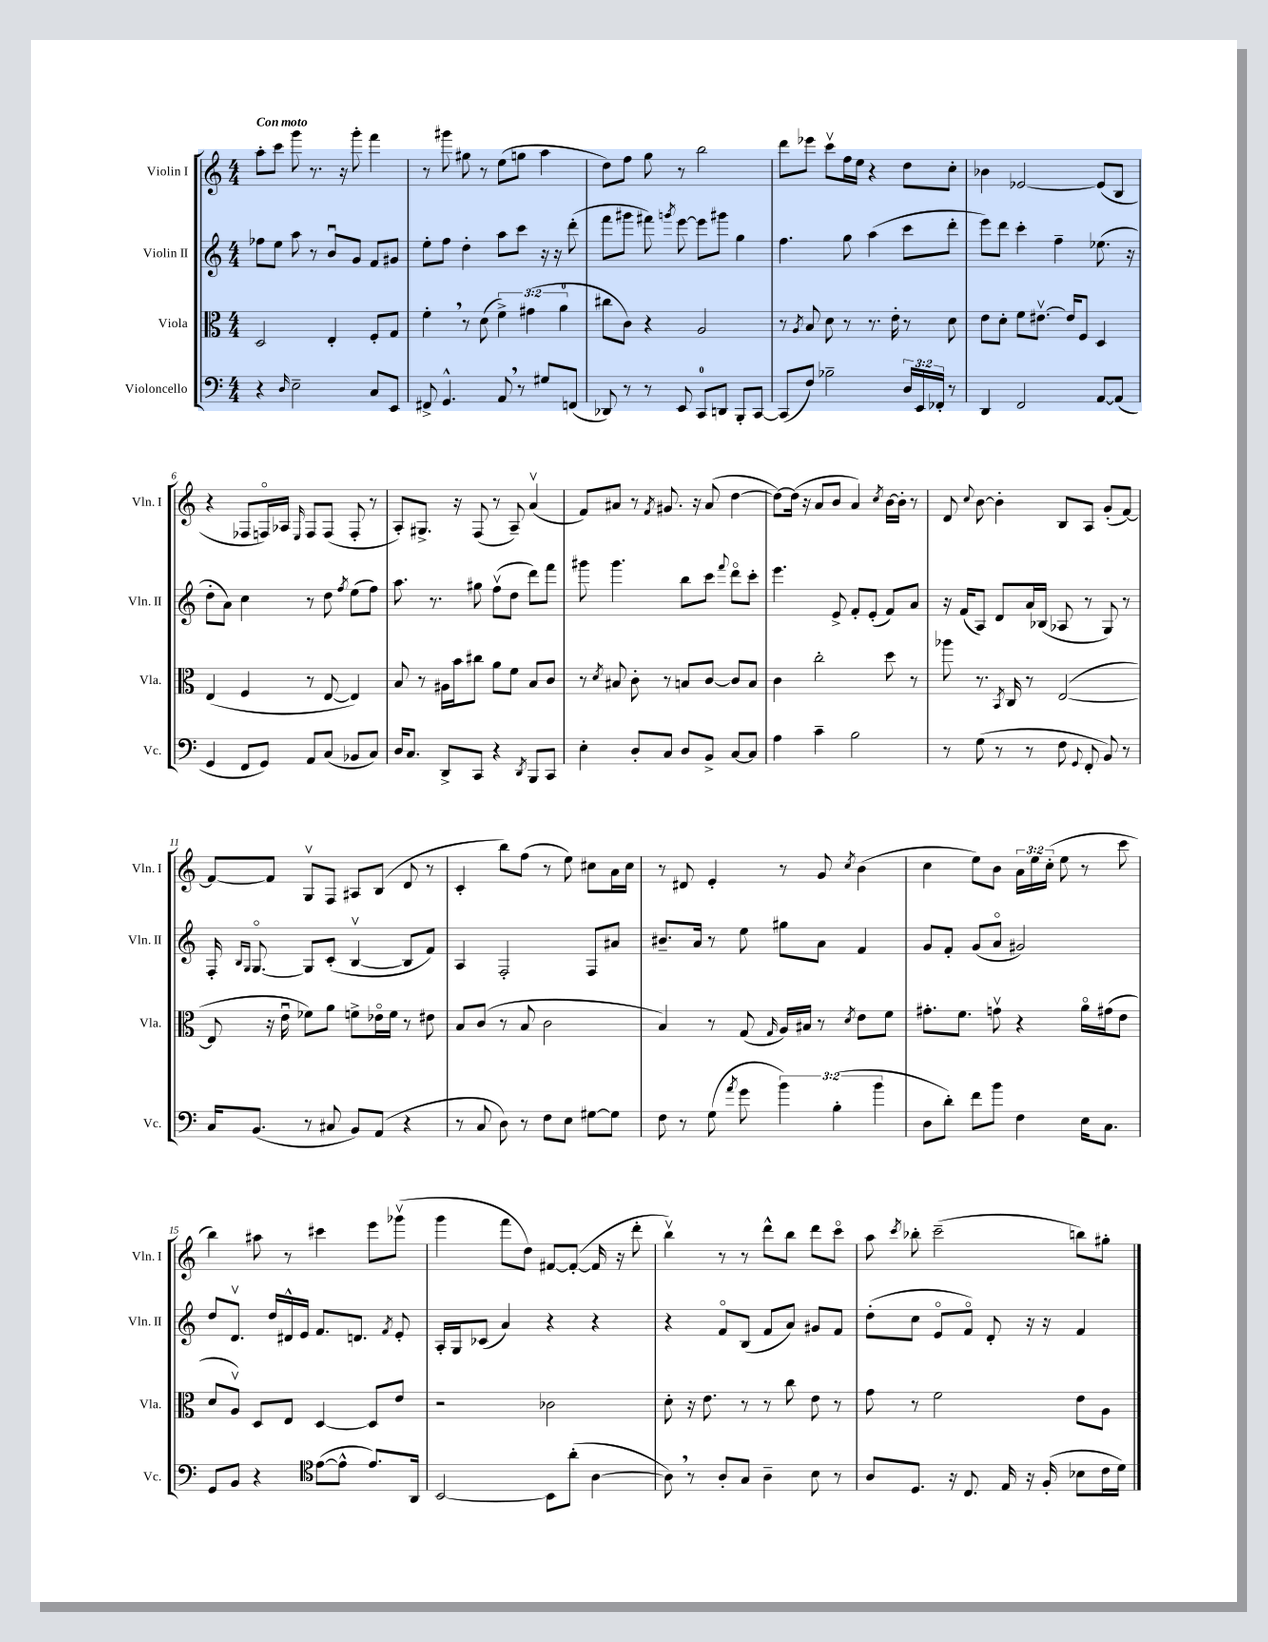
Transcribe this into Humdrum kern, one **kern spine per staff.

**kern	**kern	**kern	**kern
*part4	*part3	*part2	*part1
*staff4	*staff3	*staff2	*staff1
*I"Violoncello	*I"Viola	*I"Violin II	*I"Violin I
*I'Vc.	*I'Vla.	*I'Vln. II	*I'Vln. I
*clefF4	*clefC3	*clefG2	*clefG2
*k[]	*k[]	*k[]	*k[]
*M4/4	*M4/4	*M4/4	*M4/4
=1	=1	=1	=1
!	!	!	!LO:TX:a:B:t=Con moto
4r	2D/	8ff-X\L	8aa'\L
.	.	8ee\J	8ccc\J
16qqD/	.	.	.
2E~\	.	8aa\	8ggg\
.	.	8r	8.r
.	4E'/	8bu/L	.
.	.	.	16r
.	.	8g/J	8ggg'\
8C/L	8F'/L	8f/L	4fff\
8EE/J	8G/J	8g#X/J	.
=2	=2	=2	=2
8FF#X^/	4f',\	8ee'\L	8r
4.GG^^/	.	8ff\J	8ggg#X\
.	8r	4dd'\	8gg#X\
.	(8d\	.	8r
8AA,/	6f^\)	8aa\L	(8ee\L
8r	.	8ccc\J	8ggn\J
.	(6g#X\	.	.
8G#X/L	.	16r	4aa\
.	.	16r	.
.	6a\	.	.
(8FFn/J	.	(8ddd'\	.
=3	=3	=3	=3
8DD-X/)	8cc#X\L	8fff\L	8dd\L)
8r	8c\J)	8ggg#X\J	8ff\J
8r	4r	8fff#X\)	8gg\
.	.	8qgggn/	.
8EE/	.	[8eee\	8r
8CC/L	2A/	8eee\L]	2bb\
8DDn/J	.	8ggg#X\J	.
8BBB'/L	.	4gg\	.
[8CC/J	.	.	.
=4	=4	=4	=4
(8CC/L]	8r	4.ff\	8ddd\L
.	8qA/	.	.
8F/J)	8B/	.	8eee-X\J
2B-X~\	8d\	.	8cccv\L
.	8r	8gg\	16ff\L
.	.	.	16ee\JJ
.	8.r	(4aa\	4r
.	16e'\	.	.
24D/LL	8r	8ccc\L	8dd\L
24EE/	.	.	.
24FF-X'/JJ	.	.	.
8r	8d\	8ddd'\J	8cc'\J
=5	=5	=5	=5
4DD/	8e\L	8eee\L)	4b-X\
.	8d'\J	8ddd\J	.
2FF/	8f\L	4ccc'\	[2e-X/
.	[8.e#Xv\J	.	.
.	.	4ff~\	.
.	16e#/KL]	.	.
.	8F/J	.	.
[8AA/L	4D/	(8.ee-X\	(8e-/L]
(8AA/J]	.	.	8B/J
.	.	16r	.
!!LO:LB:g=z
=6	=6	=6	=6
4GG/	(4E/	8dd'\L	4r
.	.	8a\J)	.
8FF/L	4F/	4cc\	8F-X/L
8GG/J)	.	.	16Fn/L)
.	.	.	16A-X/JJ
.	.	.	16qqE/
8AA/L	8r	8r	8F/L
(8C/J	[8E/	8dd\	(8F/J
.	.	8qff/	.
8BB-X/L	4E/])	(8ee\L	8F'/
8C/J)	.	8ff\J)	8r
=7	=7	=7	=7
16D/KL	8B/	8.aa\	8A'/L)
8.C/J	.	.	.
.	8r	.	8.G#X^/J
.	.	8.r	.
8DD^/L	16A#X\LL	.	.
.	16b\J	.	16r
8CC/J	8cc#X\J	8gg#X\	(8F/
4r	8a\L	(8ffv\L	8r
.	8f\J	8dd\J	8A~/)
8qDD/	.	.	.
8BBB/L	8B/L	8ddd\L)	(4av/
8CC/J	8c/J	8fff\J	.
=8	=8	=8	=8
4E'\	8r	8ggg#X\	8f/L)
.	8qd/	.	.
.	8B#X/	4.ggg#\	8a#X/J
8D'/L	8c'\	.	8r
.	.	.	8qf/
8C/J	8r	.	8.g#X/
8D/L	8Bn/L	8bb\L	.
.	.	.	16r
8BB^/J	[8c/J	8ccc\J	(8a#/
.	.	8qqfff/	.
[8C/L	8c/L]	8ddd\L	[4dd\
8C/J]	8B/J	8ccc'\J	.
=9	=9	=9	=9
4A\	4c\	4.eee\	8dd\L_)
.	.	.	(16dd\Jk]
.	.	.	16r
4c~\	2cc'\	.	8a/L
.	.	8e^/	8b/J
2B\	.	8f'/L	4a/)
.	.	(8e'/J	.
.	.	.	8qcc/
.	8dd\	8f/L)	[16b\LL
.	.	.	16b'\JJ]
.	8r	8a/J	8r
=10	=10	=10	=10
8r	8aa-X\	16r	8d/
.	.	(16f/KL	.
.	.	.	8qqcc/
(8G\	8.r	8A/J)	[8b\
8r	.	8d/L	4b'\]
.	8qBB/	.	.
.	16C/	.	.
8r	8r	16a/L	.
.	.	(16B-X/JJ	.
8F\	([2E/	8A-X/	8B/L
8qqGG/	.	.	.
8FF'/	.	8r	8A/J
8BB/)	.	8G/)	(8g'/L
8r	.	8r	[8f/J)
!!LO:LB:g=z
=11	=11	=11	=11
16C/KL	8E/]	16F'/	8f/L_
.	.	16qqB/LL	.
.	.	16qqG/JJ	.
(8.BB/J	.	[8.G/	.
.	16r	.	8f/J]
.	16eu\	.	.
8r	8f-X\L)	8G/L]	8Gv/L
8C#X/	8a\J	(8c'/J	8F/J
8BB/L)	8fn^\L	[4Bv/	8A#X/L
(8AA/J	16e-X\L	.	(8B/J
.	16f\JJ	.	.
4r	8r	8B/L]	8d/
.	8e#X\	8f/J)	8r
=12	=12	=12	=12
8r	8B/L	4A/	4c'/
8C/	(8c/J	.	.
8D\)	8r	2F'/	8bb\L)
8r	8B/	.	(8ff\J
8F\L	2c\	.	8r
8E\J	.	.	8ee\)
[8G#X\L	.	8F/L	8cc#X\L
8G#\J]	.	8a#X/J	16a\L
.	.	.	16cc#\JJ
=13	=13	=13	=13
8F\	4B/)	8.b#X~/L	8r
8r	.	.	8d#X/
.	.	16a/Jk	.
(8G\	8r	8r	4e'/
8qa/	.	.	.
8g\	(8G/	8ee\	.
.	16qqG/	.	.
6b\)	16A/LL)	8gg#X\L	8r
.	16B#X/JJ	.	.
.	8r	8a\J	8g/
(6B'\	.	.	.
.	8qd/	.	8qcc/
.	8e\L	4f/	(4b\
6b\	.	.	.
.	8f\J	.	.
=14	=14	=14	=14
8D\L	8.g#X'\L	8g/L	4cc\
8d'\J)	.	8f'/J	.
.	8.f\J	.	.
8f\L	.	(8g/L	8ee\L)
8b\J	8gnv\	8a/J	8b\J
4F\	4r	2g#X/)	24a\LL
.	.	.	24ee\
.	.	.	(24cc'\JJ
.	.	.	8ee\
16E\KL	16a\LL	.	8r
8.C\J	(16g#X\J	.	.
.	8e\J	.	8ccc\
!!LO:LB:g=z
=15	=15	=15	=15
8GG/L	8d/L	8dd/L	4bb\)
8BB/J	8Av/J)	8.dv/J	.
4r	8D/L	.	8aa#X\
.	.	16dd/LL	.
.	8E/J	16d#X^^/	8r
.	.	16e/JJ	.
*clefC4	*	*	*
([8e\L	[4D/	8.f/L	4ccc#X\
8e^^\J]	.	.	.
.	.	8.dn/J	.
8.e/L)	8D/L]	.	8eee\L
.	.	8qf/	.
.	8e/J	8e'/	(8ggg-Xv\J
16AA/Jk	.	.	.
=16	=16	=16	=16
[2BB/	2r	16A'/LL	4ggg\
.	.	16G/J	.
.	.	(8c-X/J	.
.	.	4a/)	8fff\L
.	.	.	8dd\J)
8BB\L]	2c-X\	4r	[8f#X/L
(8a'\J	.	.	(8f#'/J_
[4A\	.	4r	16f#/]
.	.	.	16r
.	.	.	8ddd'\
=17	=17	=17	=17
8A,\])	8d'\	4r	4bbv\)
8r	16r	.	.
.	8.e\	.	.
8A'/L	.	8f/L	8r
8G/J	8r	(8B/J	8r
4A~\	8r	8f/L	8ddd^^\L
.	8cc\	8a/J)	8bb\J
8B\	8e\	8g#X/L	8ddd\L
8r	8r	8f/J	8ccc\J
=18	=18	=18	=18
8A/L	8g\	(8dd'\L	8aa\
.	.	.	8qccc/
8.D/J	8r	8cc\J	8bb-X'\
.	2f\	8e/L	(2ccc~\
16r	.	.	.
8.C/	.	8f/J)	.
.	.	8d'/	.
16E/	.	.	.
16r	.	16r	.
(16F'/	.	16r	.
8B-X\L	8e\L	4f/	8bbn\L)
16c\L	8A\J	.	8gg#X'\J
16d\JJ)	.	.	.
==	==	==	==
*-	*-	*-	*-
